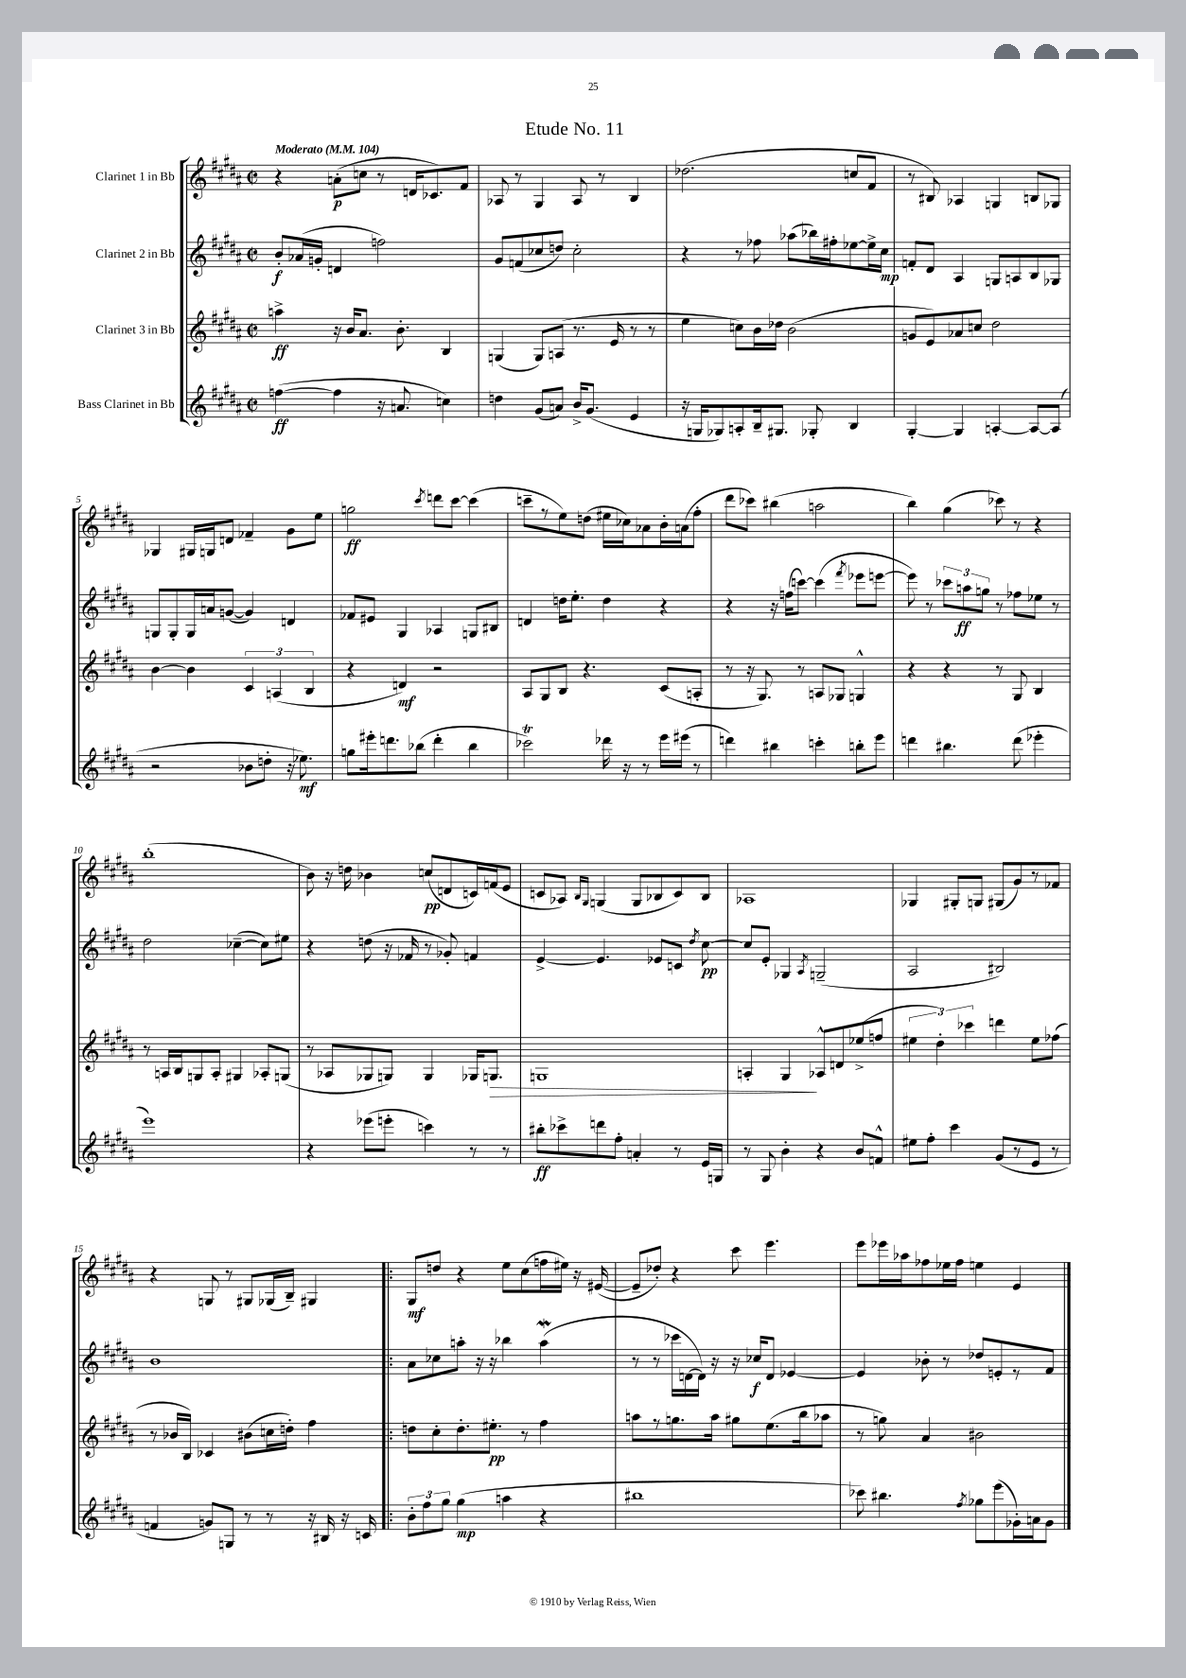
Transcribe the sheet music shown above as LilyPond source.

\header { title = "Etude No. 11" }
<<
\new StaffGroup <<
\new Staff = "s0" \with { instrumentName = "Clarinet 1 in Bb" } {
    \clef treble \key b \major \defaultTimeSignature \time 2/2 \tempo "Moderato" 4 = 104
    \autoBeamOff r4 a'8[-.\p( c''8] r8 d'16[ ces'8.) fis'8] |
    aes8 r8 gis4 aes8 r8 b4 |
    des''2.( c''8[ fis'8] |
    r8 bis8) aes4 g4 b8[ ges8] |
    ges4 gis16[ g16 d'8] fes'4-- gis'8[ e''8] |
    g''2\ff \acciaccatura { cis'''8 } d'''8[ cis'''8]~ cis'''4( |
    c'''8[-- r8 e''8) d''8]( eis''16[ ces''16) aes'8 b'16-. a'16( fis''8]-. |
    dis'''8[ ces'''8]) bis''4( a''2 |
    b''4) gis''4( ces'''8) r8 r4 |
    b''1-.( |
    b'8) r16 d''16 bes'4 c''8[\pp( d'8 c'16) f'16( e'8] |
    c'8[ aes8]) \grace { b16[ gis16] } g4( g8[ bes8 c'8) bes8] |
    aes1 |
    ges4 gis8[-. g8] gis8[( gis'8) r8 fes'8] |
    r4 g8 r8 gis8[ ges16( b16]--) gis4 |
    \bar ".|:" gis8[\mf d''8] r4 e''8[ cis''8( f''16 eis''16]) r16 eis'16~( |
    eis'8[-- des''8]-.) r4 cis'''8 e'''4. |
    e'''8[ ees'''16 aes''16 fes''8 ees''16 fes''16] e''4 e'4 \bar "|." |
}
\new Staff = "s1" \with { instrumentName = "Clarinet 2 in Bb" } {
    \clef treble \key b \major \defaultTimeSignature \time 2/2
    \autoBeamOff b'8[-.\f aes'16( g'16]-. d'4 f''2) |
    gis'8[ f'8( ces''8 d''8]) ces''2-. |
    r4 r8 fes''8 aes''8[( bes''16) fis''16-. ees''8~ ees''16-> cis''16]\mp |
    f'8[-. dis'8] ais4 g8[ a8 b8 ges8] |
    g8[ g8-. g16 a'16 g'8]~( g'4) d'4 |
    fes'8[ eis'8] gis4 aes4 g8[ bis8] |
    d'4 d''16[ e''8.]-. d''4 r4 |
    r4 r16 f''16[( c'''8]~) c'''4( \acciaccatura { fis'''8 } ees'''8[ e'''8]~ |
    e'''8) r8 \tuplet 3/2 { ces'''8[ a''8\ff g''8] } r8 fes''8[ ees''8] r8 |
    dis''2 ces''4~--( ces''8[) eis''8] |
    r4 d''8( r16 fes'16 r8 ges'8-.) f'4 |
    e'4~-> e'4. ees'8[ c'8] \acciaccatura { dis''8 } cis''8~\pp |
    cis''8[ e'8]-. ges4 \acciaccatura { ais8 } g2--( |
    ais2 bis2) |
    b'1 |
    \bar ".|:" ais'8[ ces''8 a''8]-. r16 r16 bes''4 a''4\mordent( |
    r8 r8 ces'''16[ d'16~ d'16]) r16 r16 ces''16[\f d'8] ees'4~ |
    ees'4 bes'8-. r8 des''8[ e'8-. r8 fis'8] \bar "|." |
}
\new Staff = "s2" \with { instrumentName = "Clarinet 3 in Bb" } {
    \clef treble \key b \major \defaultTimeSignature \time 2/2
    \autoBeamOff a''4->\ff r16 b'16[ ais'8.] b'8.-. b4 |
    g4( g8[) a8]( r8. e'16 r8 r8 |
    e''4 c''8[) b'16 des''16] b'2( |
    g'8[ e'8) aes'8 c''8] dis''2 |
    b'4~ b'4 \tuplet 3/2 { cis'4 a4( b4 } |
    r4 d'4\mf) r2 |
    ais8[ gis8 b8] r4. cis'8[( a8]-. |
    r8 r16 gis8.) r8 a8[ ges8] g4-^ |
    r4 r4 r8 gis8 b4 |
    r8 a16[ b16 g8 a8]-. gis4 aes8[-. g8]( |
    r8 aes8[ ges8 g8]) g4 ges16[ g8.]\> |
    g1 |
    a4-. gis4\! aes8[-^ d'8 ees''8->( f''8] |
    \tuplet 3/2 { eis''4 dis''4-.) ces'''4 } d'''4 eis''8[ fes''8]( |
    r8 bes'16[ b16]) ces'4 bis'8[( c''16 d''16]-.) fis''4 |
    \bar ".|:" d''8[ cis''8-. d''8.-. eis''8.]-.\pp r8 fis''4 |
    a''8[ r8 g''8. a''16] gis''8[ e''8.( b''16 aes''8] |
    r8 g''8) ais'4 bis'2 \bar "|." |
}
\new Staff = "s3" \with { instrumentName = "Bass Clarinet in Bb" } {
    \clef treble \key b \major \defaultTimeSignature \time 2/2
    \autoBeamOff f''4~\ff( f''4 r16 a'8. c''4) |
    d''4 gis'8[( a'8]) b'16[-> gis'8.]( e'4 |
    r16 g16[ ges8) a8-. b16-- gis8.] ges8-. b4 |
    gis4~-. gis4 a4~-. a8[~ a8]( |
    r2 bes'8[ d''8]-. r16 ees''8.\mf) |
    g''8[ eis'''16-. d'''8. bes''8]( d'''4-. bes''4 |
    ces'''2\trill) des'''16 r16 r8 e'''16[ eis'''16]( r8 |
    d'''4) bis''4 c'''4-. b''8[-. e'''8] |
    d'''4 bis''4. d'''8( ees'''4-. |
    e'''1) |
    r4 ees'''8[( e'''8]-. c'''4) r8 r8 |
    bis''8[-.\ff ces'''8-> d'''8 fis''8]-. a'4-. r8 e'16[ g16] |
    r8 gis8 b'4-. r4 b'8[ f'8]-^ |
    eis''8[ fis''8]-. cis'''4 gis'8[( r8 e'8] r8 |
    f'4 g'8[) g8] r8 r8 r16 bis16 r16 c'16 |
    \bar ".|:" \tuplet 3/2 { b'8[-. fis''8 gis''8] } gis''4\mp( a''4 r4 |
    bis''1 |
    ces'''8) bis''4. \acciaccatura { fis''8 } ges''8[ e'''8( ges'16-.) a'16 ges'8] \bar "|." |
}
>>
>>
